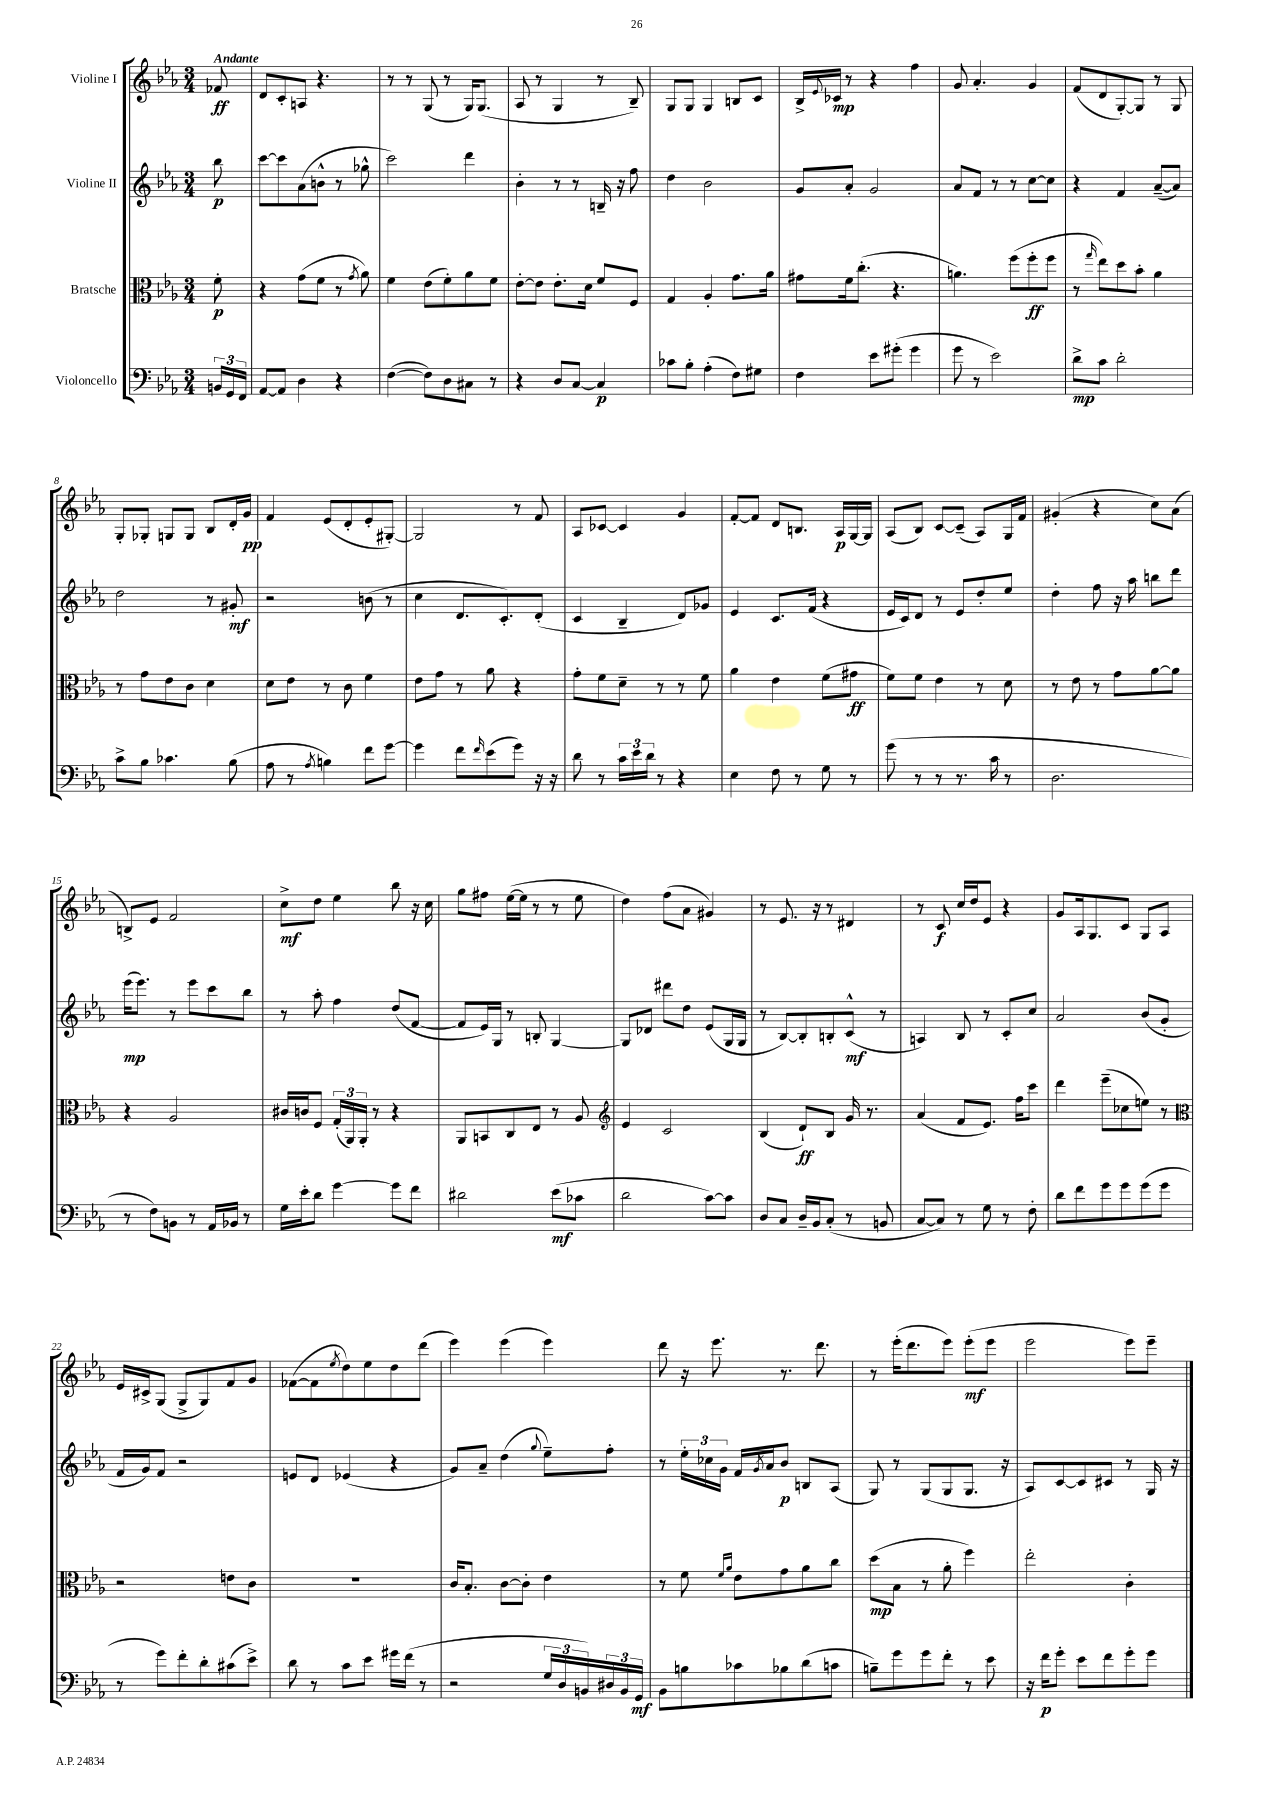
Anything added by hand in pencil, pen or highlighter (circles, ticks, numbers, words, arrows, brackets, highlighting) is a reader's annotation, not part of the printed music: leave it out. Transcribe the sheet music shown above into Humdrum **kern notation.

**kern	**kern	**kern	**kern
*staff4	*staff3	*staff2	*staff1
*clefF4	*clefC3	*clefG2	*clefG2
*k[b-e-a-]	*k[b-e-a-]	*k[b-e-a-]	*k[b-e-a-]
*M3/4	*M3/4	*M3/4	*M3/4
24BB	8f'	8bb-	8f-
24GG	.	.	.
24FF	.	.	.
=	=	=	=
[8AA-	4r	[8ccc	8d
8AA-]	.	8ccc]	8c'
4D	(8g	(8a-	8A
.	8f	8b^^	4.r
4r	8r	8r	.
.	8qg	.	.
.	8a-)	8gg-^^	.
=	=	=	=
([4F	4f	2ccc)	8r
.	.	.	8r
8F])	(8e-	.	(8G
8D	8f')	.	8r
8C#	8a-	4ddd	16G)
.	.	.	(8.G
8r	8f	.	.
=	=	=	=
4r	[8e-'	4b-'	8A-
.	8e-]	.	8r
8D	8.e-'	8r	4G
[8C	.	8r	.
.	16d	.	.
4C]	8f	16B~	8r
.	.	16r	.
.	8F	8ff	8B-~)
=	=	=	=
8c-	4G	4dd	8G
8B-'	.	.	8G
(4A-'	4A-'	2b-	4G
8F)	8.g	.	8B
8G#	.	.	8c
.	16a-	.	.
=	=	=	=
4F	8g#	8g	16B-^
.	.	.	8qqe-
.	.	.	16c-
.	16f	8a-'	8r
.	(8.cc'	.	.
8e-	.	2g	4r
(8g#'	4.r	.	.
4g#	.	.	4ff
=	=	=	=
8g	4.a)	8a-	8g
8r	.	8f	4.a-'
2e-)	.	8r	.
.	(8ff	8r	.
.	8ff'	[8cc	4g
.	8ff	8cc]	.
=	=	=	=
8d^	8r	4r	(8f
.	16qqgg	.	.
8c	8ee-)	.	8d
2d'	8dd	4f	[8G')
.	8b-'	.	8G]
.	4a-	([8a-~	8r
.	.	8a-])	8G
=	=	=	=
8c^	8r	2dd	8G'
8B-	8g	.	8G-'
4.c-	8e-	.	8G
.	8c	.	8G
.	4d	8r	8B-
(8B-	.	8g#'	16d'
.	.	.	16g
=	=	=	=
8A-	8d	2r	4f
8r	8e-	.	.
8qA-	.	.	.
4B)	8r	.	(8e-
.	8c	.	8d'
8f	4f	(8b	8e-'
[8g	.	8r	[8G#')
=	=	=	=
4g]	8e-	4cc	2G#]
.	8g	.	.
8f	8r	8.d	.
16qqf	.	.	.
(8e-	8a-	.	.
.	.	8.c')	.
8g)	4r	.	8r
16r	.	(8d'	8f
16r	.	.	.
=	=	=	=
8d	8g'	4c	8A-
8r	8f	.	[8c-
24c	8d~	4B-~	4c-]
24e-	.	.	.
24d	.	.	.
8r	8r	.	.
4r	8r	8d)	4g
.	8f	8g-	.
=	=	=	=
4E-	4a-	4e-	[8f'
.	.	.	8f]
8F	4e-	8.c	8d
8r	.	.	8.B
.	.	(16f	.
8G	(8f	4r	.
.	.	.	16A-
8r	8g#	.	[16G
.	.	.	16G]
=	=	=	=
(8g	8f)	16e-	(8A-
.	.	16c)	.
8r	8f	8d	8B-)
8r	4e-	8r	[8c
8.r	.	8e-	(8c~]
.	8r	8dd'	8A-)
16c	.	.	.
8r	8d	8ee-	16G
.	.	.	16f
=	=	=	=
2.D	8r	4dd'	(4g#'
.	8e-	.	.
.	8r	8ff	4r
.	8g	16r	.
.	.	16aa-	.
.	[8a-	8bb	8cc)
.	8a-]	8ddd	(8a-
=	=	=	=
8r	4r	(16eee-	8B^)
.	.	8.eee-)	.
8F)	.	.	8e-
8BB	2A-	8r	2f
8r	.	8eee-	.
16AA-	.	8ccc	.
16BB-	.	.	.
8r	.	8bb-	.
=	=	=	=
16G	16c#	8r	8cc^
16e-'	16c	.	.
8d	8F	8aa-'	8dd
[4g	(24G'	4ff	4ee-
.	24AA-)	.	.
.	24AA-'	.	.
.	8r	.	.
8g]	4r	(8dd	8bb-
8f	.	[8f	16r
.	.	.	16cc
=	=	=	=
2d#	8AA-	8f]	8gg
.	8BB	16e-)	8ff#
.	.	16G	.
.	8C	8r	([16ee-
.	.	.	16ee-]
.	8E-	8B'	8r
(8e-	8r	[4G	8r
8c-	8A-	.	8ee-
=	=	=	=
*	*clefG2	*	*
2d	4e-	8G]	4dd)
.	.	8d-	.
.	2c	8ddd#	(8ff
.	.	8dd	8a-
[8c)	.	(8e-	4g#)
8c]	.	16G	.
.	.	16G	.
=	=	=	=
8D	(4B-	8r	8r
8C	.	[8B-)	8.e-
16D~	8d`)	8B-']	.
16BB-	.	.	16r
(8C'	8B-	8B'	8r
8r	16g	(8c^^	4d#
.	8.r	.	.
8BB	.	8r	.
=	=	=	=
[8C	(4a-	4A)	8r
8C])	.	.	8c
8r	8f	8B-	16cc
.	.	.	16dd
8G	8.e-)	8r	8e-
8r	.	8c'	4r
.	16ff	.	.
8F'	8ccc	8cc	.
=	=	=	=
8d	4ddd	2a-	8g
8f	.	.	16A-
.	.	.	8.G
8g	(8eee-~	.	.
8g	8cc-	.	8c
(8g	8ee)	(8b-	8G
8g	8r	8g'	8A-
=	=	=	=
*	*clefC3	*	*
8r	2r	16f	16e-
.	.	16g)	16c#^
8g)	.	8f	(8G
8f'	.	2r	8G^
8d'	.	.	8G)
(8c#	8e	.	8f
8e-^)	8c	.	8g
=	=	=	=
8d	2.r	8e	([8f-
8r	.	8d	8f-]
.	.	.	8qee-
8c	.	(4e-	8dd)
8e-	.	.	8ee-
16g#	.	4r	8dd
(16f	.	.	.
8r	.	.	(8ddd
=	=	=	=
2r	16c	8g)	4eee-)
.	8.B-'	.	.
.	.	8a-~	.
.	[8c	(4dd	(4eee-
.	8c']	.	.
.	.	8qqgg	.
24G	4e-	8ee-~)	4eee-)
24D	.	.	.
24BB)	.	.	.
24D#	.	8ff'	.
24BB	.	.	.
24GG	.	.	.
=	=	=	=
8BB-	8r	8r	8ddd
8B	8f	24ee-'	16r
.	.	24cc-	.
.	.	.	8.eee-
.	.	24g	.
.	16qqf	.	.
.	16qqa-	.	.
8c-	8e-	16f	.
.	.	8qg	.
.	.	16a-	.
8B-	8g	8b-	8.r
(8d	8a-	8B	.
.	.	.	8.ddd
8c	8cc	(8A-	.
=	=	=	=
8B~)	(8dd	8G)	8r
8g	8B-	8r	(16eee-'
.	.	.	8.ddd
8g	8r	(8G	.
8f'	8a-'	8G	8eee-)
8r	4ff)	8.G	(8eee-'
8e-	.	.	8eee-
.	.	16r	.
=	=	=	=
16r	2ee-'	8A-)	2eee-
16f	.	.	.
8g'	.	[8c	.
8e-	.	8c]	.
8f	.	8c#	.
8g'	4c'	8r	8eee-)
8g	.	16G	8eee-~
.	.	16r	.
==	==	==	==
*-	*-	*-	*-
